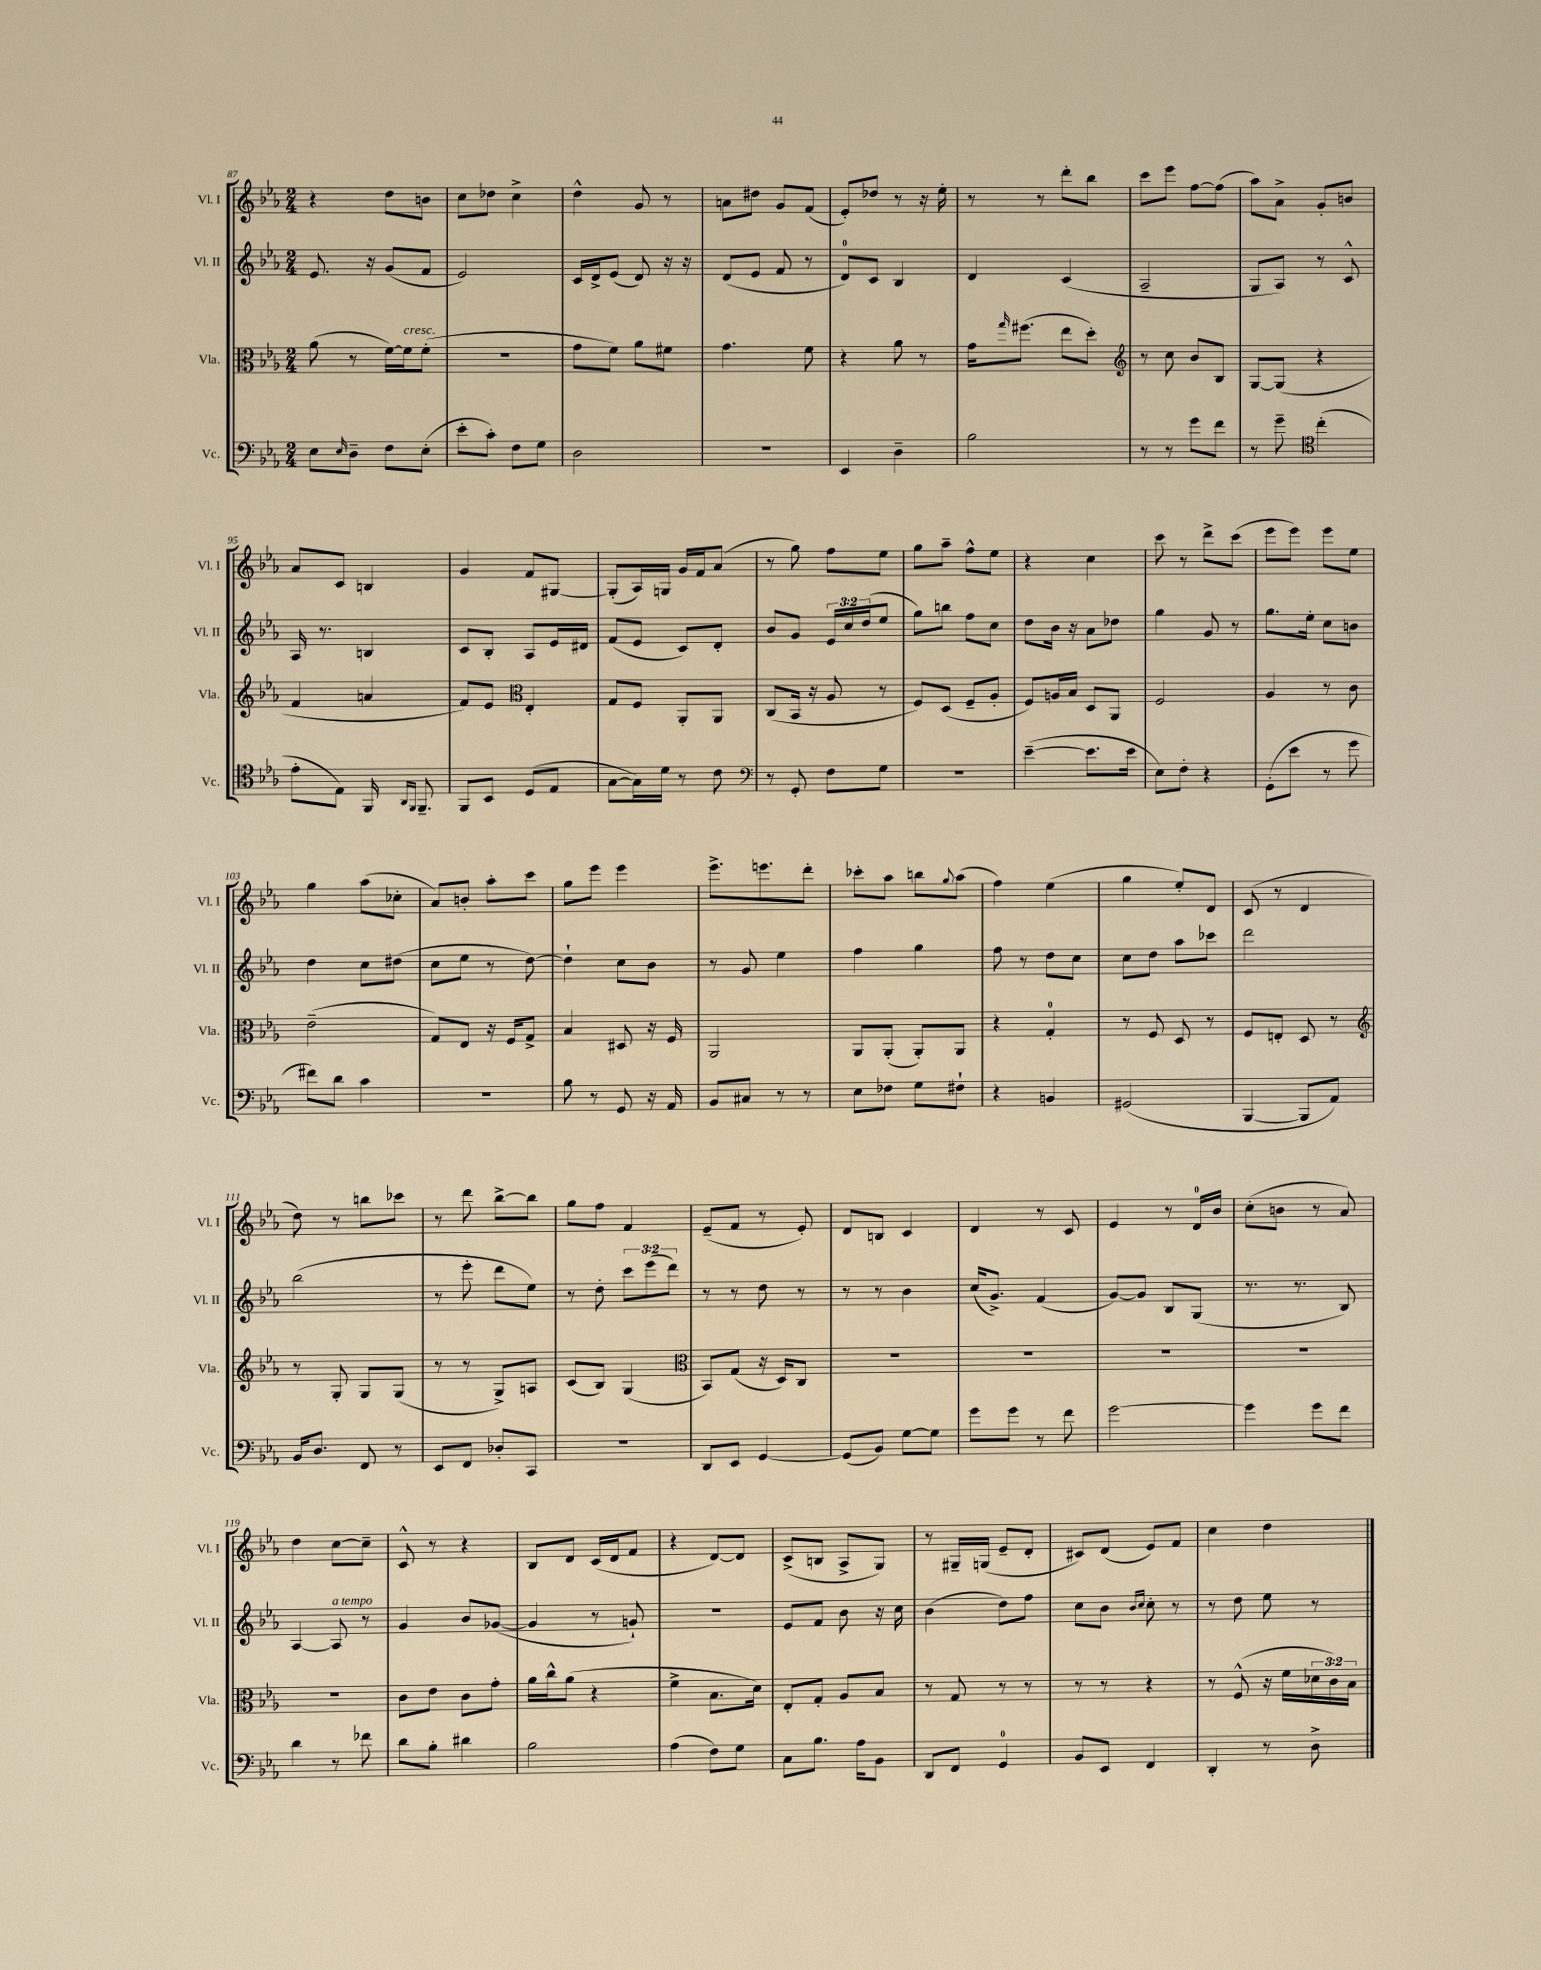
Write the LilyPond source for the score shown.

<<
\new StaffGroup <<
\new Staff = "s0" \with { instrumentName = "Vl. I" shortInstrumentName = "Vl. I" } {
    \clef treble \key ees \major \numericTimeSignature \time 2/4
    r4 d''8 b'8 |
    c''8 des''8 c''4-> |
    d''4-^ g'8 r8 |
    a'8 dis''8 g'8 f'8( |
    ees'8-.) des''8 r8 r16 ees''16-. |
    r8 r8 d'''8-. bes''8 |
    c'''8 ees'''8 f''8~ f''8( |
    aes''8) aes'8-> g'8-. b'8 |
    aes'8 c'8 b4 |
    g'4 f'8 gis8~ |
    gis8-.( aes16) g16 g'16 f'16 aes'8( |
    r8 g''8) f''8 ees''8 |
    g''8 aes''8-- f''8-^ ees''8 |
    r4 c''4 |
    c'''8 r8 d'''8-> c'''8( |
    ees'''8 ees'''8) ees'''8 ees''8 |
    g''4 aes''8( ces''8-. |
    aes'8) b'8-. aes''8-. c'''8 |
    g''8 ees'''8 ees'''4 |
    ees'''8.-> e'''8. d'''8-. |
    ces'''8-. aes''8 b''8 \appoggiatura { g''8 } aes''8( |
    f''4) ees''4( |
    g''4 ees''8-.) d'8 |
    c'8( r8 d'4 |
    d''8) r8 b''8 ces'''8 |
    r8 d'''8 bes''8~-> bes''8 |
    g''8 f''8 f'4 |
    ees'8--( f'8 r8 ees'8-.) |
    d'8 b8 c'4 |
    d'4 r8 c'8 |
    ees'4 r8 d'16-0 bes'16 |
    c''8-.( b'8 r8 aes'8) |
    d''4 c''8~ c''8-- |
    c'8-^ r8 r4 |
    bes8 d'8 c'16( d'16 f'8 |
    r4 d'8~) d'8 |
    c'8->( b8 aes8-> g8) |
    r8 gis16-- g16( ees'8-- d'8-. |
    cis'8) d'8( ees'8) f'8 |
    c''4 d''4 \bar "|." |
}
\new Staff = "s1" \with { instrumentName = "Vl. II" shortInstrumentName = "Vl. II" } {
    \clef treble \key ees \major \numericTimeSignature \time 2/4 \override Staff.TupletNumber.text = #tuplet-number::calc-fraction-text
    ees'8. r16 g'8( f'8 |
    ees'2) |
    c'16 d'16-> ees'8( d'8) r16 r16 |
    d'8( ees'8 f'8 r8 |
    d'8-0) c'8 bes4 |
    d'4 c'4( |
    aes2-- |
    g8 aes8) r8 c'8-^ |
    aes16 r8. b4 |
    c'8 bes8-. aes8 ees'16 dis'16 |
    f'8( ees'8 c'8) d'8-. |
    bes'8 g'8 \tuplet 3/2 { ees'16 c''16 d''16( } ees''8 |
    g''8) b''8 f''8 c''8 |
    d''8 bes'16 r16 aes'8 des''8 |
    g''4 g'8 r8 |
    g''8. ees''16-. c''8 b'8 |
    d''4 c''8 dis''8( |
    c''8 ees''8 r8 d''8~) |
    d''4-! c''8 bes'8 |
    r8 g'8 ees''4 |
    f''4 g''4 |
    f''8 r8 d''8 c''8 |
    c''8 d''8 aes''8 ces'''8 |
    d'''2 |
    bes''2( |
    r8 ees'''8-. d'''8 ees''8) |
    r8 d''8-. \tuplet 3/2 { c'''8 ees'''8( d'''8) } |
    r8 r8 d''8 r8 |
    r8 r8 bes'4 |
    c''16( g'8.->) f'4( |
    g'8~) g'8 bes8 g8( |
    r8. r8. bes8) |
    aes4~ aes8^\markup { \italic "a tempo" } r8 |
    g'4 bes'8 ges'8~( |
    ges'4 r8 g'8-!) |
    R2 |
    ees'8 f'8 bes'8 r16 c''16 |
    bes'4( d''8) f''8 |
    c''8 bes'8 \grace { bes'16 c''16 } c''8-. r8 |
    r8 d''8 ees''8 r8 \bar "|." |
}
\new Staff = "s2" \with { instrumentName = "Vla." shortInstrumentName = "Vla." } {
    \clef alto \key ees \major \numericTimeSignature \time 2/4 \override Staff.TupletNumber.text = #tuplet-number::calc-fraction-text
    aes'8( r8 f'16~) f'16^\markup { \italic "cresc." } f'8-.( |
    R2 |
    g'8 f'8) aes'8 fis'8 |
    g'4. f'8 |
    r4 aes'8 r8 |
    g'16 \grace { g''16 } fis''8.( ees''8 d''8-.) |
    \clef treble r8 c''8 bes'8 bes8 |
    g8~ g8( r4 |
    f'4 a'4 |
    f'8) ees'8 \clef alto ees4-. |
    g8 f8 aes,8-. aes,8 |
    c8( bes,16 r16 aes8 r8 |
    f8) d8( f8-- aes8-. |
    f8) a16 bes16 d8 aes,8 |
    f2 |
    aes4 r8 c'8 |
    ees'2--( |
    g8) ees8 r16 f16 g8-> |
    bes4 dis8 r16 f16 |
    aes,2 |
    aes,8 aes,8-.( aes,8-.) aes,8 |
    r4 g4-0-. |
    r8 f8 d8 r8 |
    f8 e8-. d8 r8 |
    \clef treble r8 g8-. g8 g8( |
    r8 r8 g8->) a8 |
    c'8( bes8) g4( |
    \clef alto bes,8) g8( r16 d16) c8 |
    r2 |
    R2 |
    R2 |
    R2 |
    R2 |
    c'8 ees'8 c'8 g'8-. |
    aes'16 c''16-^ aes'8( r4 |
    f'4-> bes8. d'16) |
    ees8-. g8-. aes8 bes8 |
    r8 g8 r8 r8 |
    r8 r8 r4 |
    r8 f8-^( r16 f'16 \tuplet 3/2 { des'16 c'16) bes16 } \bar "|." |
}
\new Staff = "s3" \with { instrumentName = "Vc." shortInstrumentName = "Vc." } {
    \clef bass \key ees \major \numericTimeSignature \time 2/4
    ees8 \grace { ees16 } d8-- f8 ees8-.( |
    ees'8-. c'8-.) f8 g8 |
    d2 |
    R2 |
    ees,4 d4-- |
    bes2 |
    r8 r8 g'8 f'8 |
    r8 g'8-- \clef tenor c''4-.( |
    ees'8-. ees8) f,16 \grace { aes,16 f,16 } f,8.-- |
    f,8 bes,8 d8( ees8 |
    g8~ g16) d'16 r8 c'8 |
    \clef bass r8 g,8-. f8 g8 |
    r2 |
    ees'4~--( ees'8. ees'16 |
    ees8) f8-. r4 |
    g,8-.( ees'8 r8 g'8 |
    fis'8) d'8 c'4 |
    R2 |
    bes8 r8 g,8 r16 aes,16 |
    bes,8 cis8 r8 r8 |
    ees8 fes8 g8 fis8-! |
    r4 b,4 |
    gis,2( |
    bes,,4~ bes,,8 aes,8) |
    bes,16 d8. f,8 r8 |
    ees,8 f,8 des8-. c,8 |
    r2 |
    d,8 ees,8 g,4~ |
    g,8( bes,8) g8~ g8 |
    g'8 g'8 r8 f'8 |
    g'2~ |
    g'4 g'8 f'8 |
    d'4 r8 fes'8 |
    d'8 bes8-. dis'4 |
    bes2 |
    aes4( f8) g8 |
    c8 bes8. aes16 bes,8 |
    d,8 f,8 g,4-0 |
    bes,8 ees,8 f,4 |
    d,4-. r8 d8-> \bar "|." |
}
>>
>>
\layout { \context { \Score currentBarNumber = #87 } }
